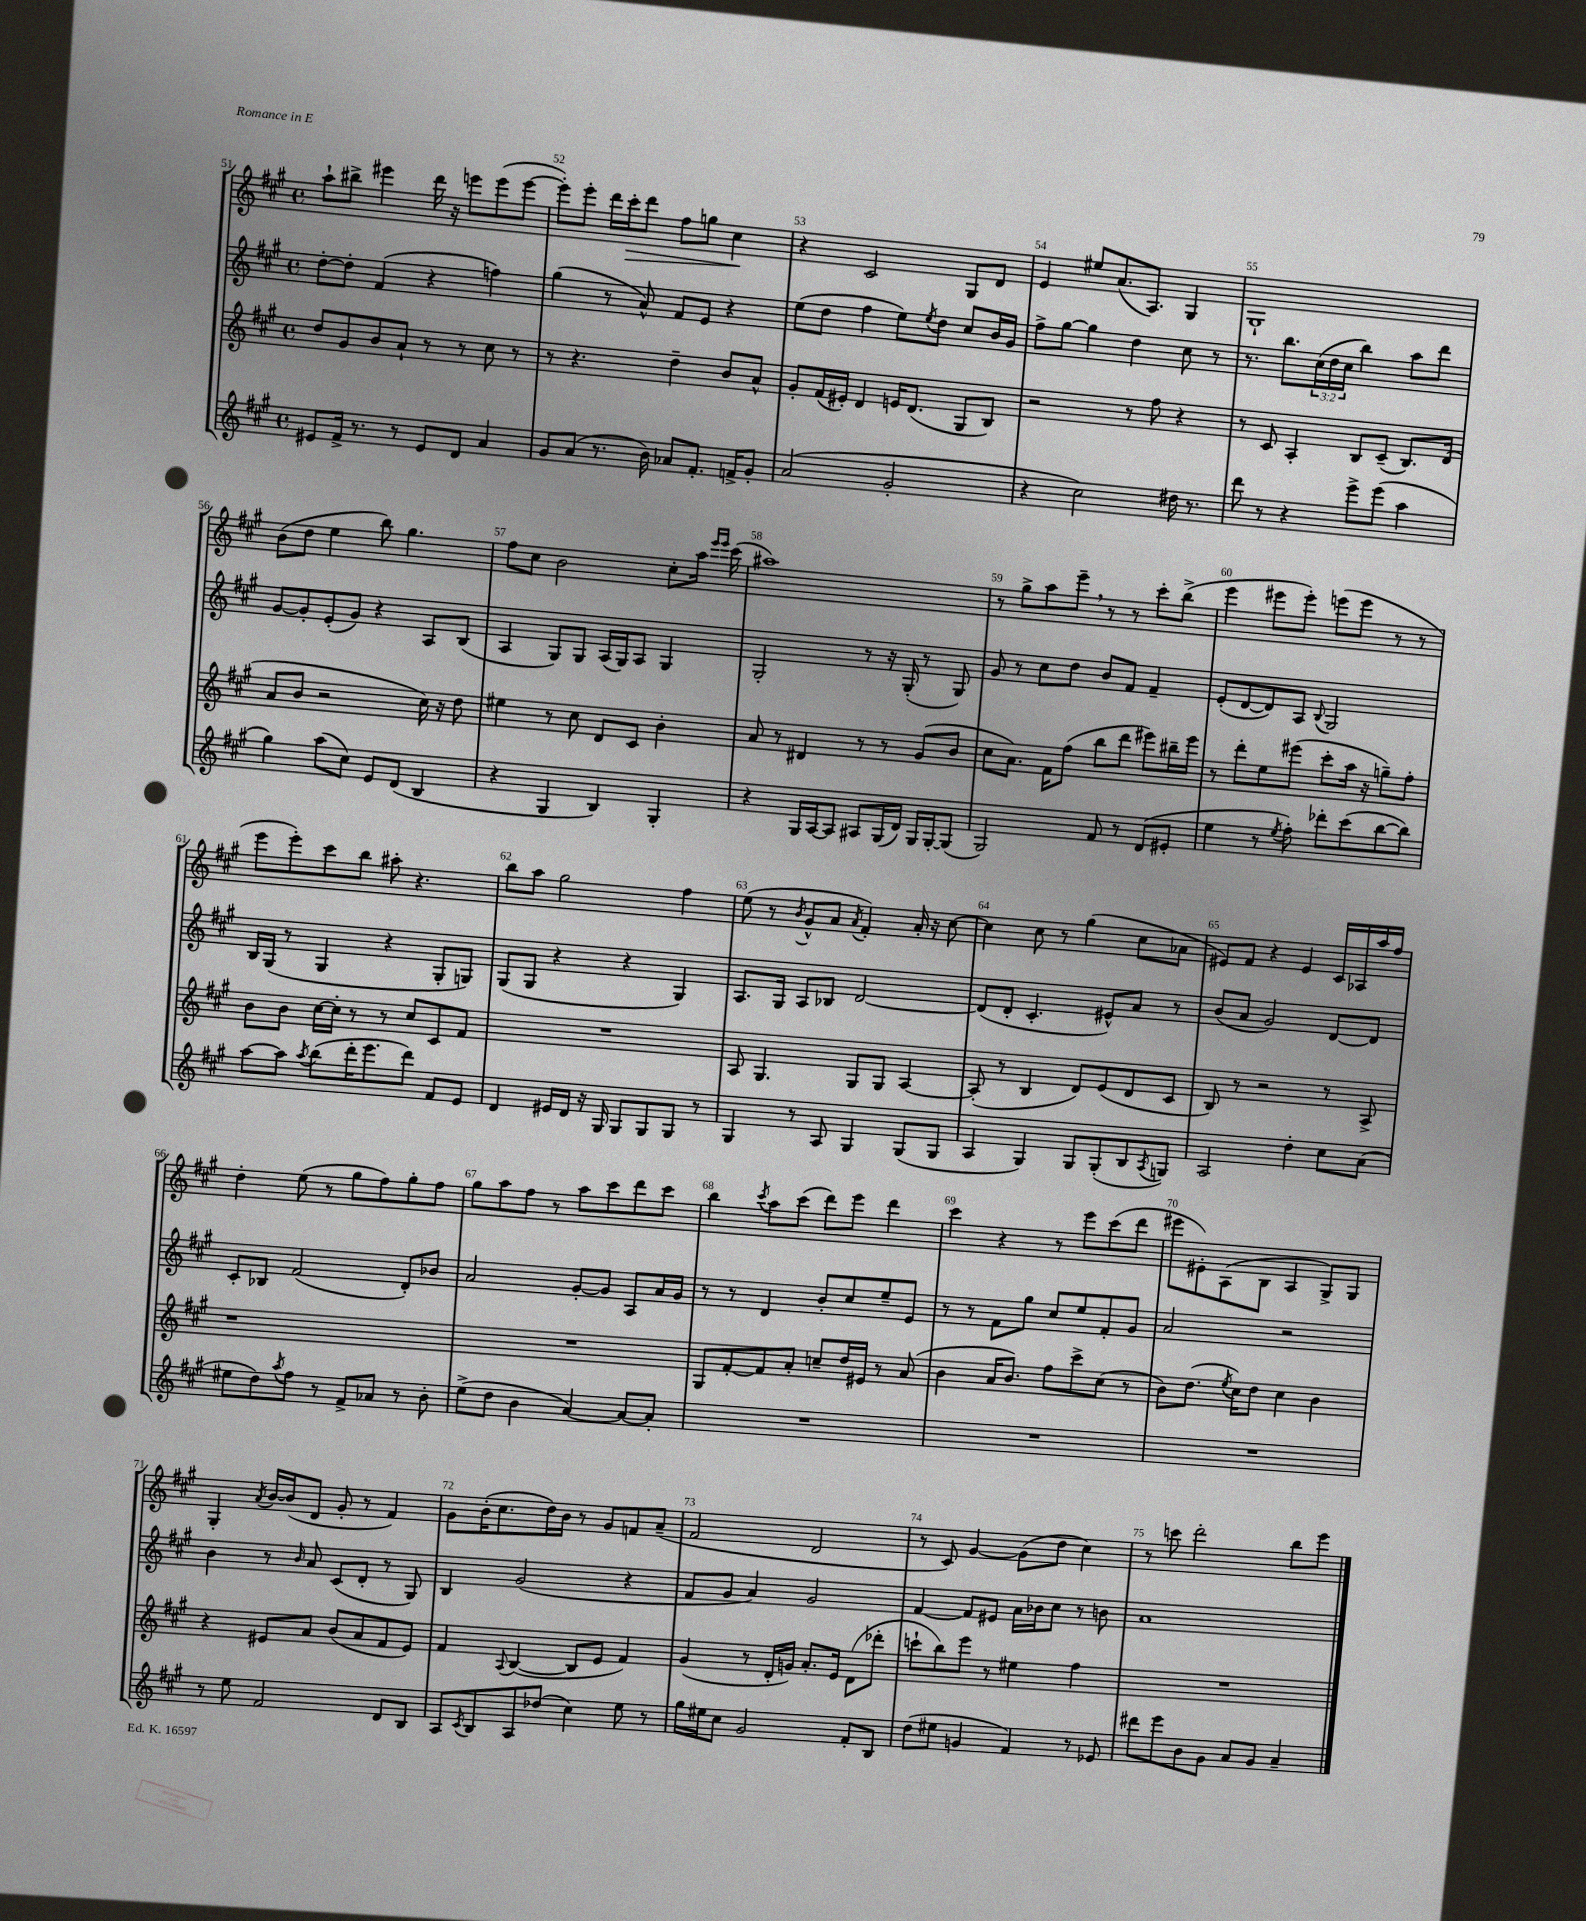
<<
\new StaffGroup <<
\new Staff = "s0" {
    \clef treble \key a \major \defaultTimeSignature \time 4/4
    a''8-! bis''8-> eis'''4 d'''16 r16 e'''8 e'''8( e'''8~ |
    e'''8-.) e'''8-. d'''16 cis'''16-.\> d'''8 fis''8 g''8 cis''4\! |
    r4 cis'2 gis8 d'8 |
    e'4 eis''8 a'8.( a8.) gis4 |
    gis1-! |
    b'8( d''8 e''4 b''8) gis''4. |
    fis''8 cis''8 b'2 cis''8-. a''16 \grace { e'''16 e'''16 } cis'''16( |
    ais''1) |
    r8 gis''8-> a''8 e'''8-- \breathe r8 r8 cis'''8-. b''8->( |
    e'''4 eis'''8 eis'''8-.) e'''8( e'''8 r8 r8 |
    e'''8 e'''8-.) cis'''8 b''8 ais''8-. r4. |
    b''8 a''8 gis''2 fis''4 |
    e''8( r8 \acciaccatura { b'8 } gis'8-^ a'8 \acciaccatura { a'8 } fis'4-.) a'16-. r16 cis''8~ |
    cis''4 cis''8 r8 gis''4( cis''8 aes'8 |
    eis'8) fis'8 r4 eis'4 cis'16 aes16 a''16 fis''16 |
    d''4-. e''8( r8 gis''8 fis''8) gis''8-. fis''8 |
    gis''8 a''8 fis''8 r8 a''8 cis'''8 d'''8 cis'''8 |
    b''4 \acciaccatura { cis'''8 } a''8 cis'''8( d'''8) e'''8 d'''4 |
    cis'''4 r4 r8 e'''8 cis'''8( d'''8 |
    eis'''8 eis'8-.) a8( b8 a4 gis8->) gis8 |
    gis4-. \acciaccatura { a'8 } b'16~ b'16( d'8 gis'8-. r8 fis'4) |
    gis'8 b'16-.( cis''8. d''16) b'16 r8 gis'8 f'8 a'8--( |
    fis'2 d'2 |
    r8 cis'8) gis'4~ gis'8( d''8 cis''4) |
    r8 c'''8 d'''2-. b''8 e'''8 \bar "|." |
}
\new Staff = "s1" {
    \clef treble \key a \major \defaultTimeSignature \time 4/4 \override Staff.TupletNumber.text = #tuplet-number::calc-fraction-text
    d''8~-. d''8-. fis'4( r4 f''4) |
    gis''4( r8 a'8-^) fis'8 e'8 r4 |
    e''8( d''8 fis''4 e''8) \acciaccatura { e''8 } d''8 cis''8 b'16 gis'16 |
    fis''8-> gis''8~ gis''4 d''4 cis''8 r8 |
    r8. b''8. \tuplet 3/2 { cis''16( d''16 cis''16 } b''4) a''8 d'''8 |
    gis'8~ gis'8-. e'8-.( gis'8) r4 a8 b8( |
    a4 gis8) gis8 a16( gis16) a8 gis4 |
    gis2-. r8 r16 gis16-.( r8 gis8) |
    gis'8 r8 cis''8 d''8 b'8 fis'8 fis'4-- |
    e'8-.( d'8~ d'8) a8 \appoggiatura { b8 } gis2 |
    b16 gis16( r8 gis4 r4 gis8-. g8) |
    gis8( gis8 r4 r4 gis4) |
    a8. gis16 a8 bes8 d'2~ |
    d'8( d'8-. cis'4.-. eis'8-^) a'8 r8 |
    b'8( a'8 gis'2) d'8~ d'8 |
    cis'8-. bes8 fis'2( d'8-.) bes'8 |
    a'2 gis'8~-. gis'8 a8 a'16 gis'16 |
    r8 r8 d'4 b'8-. cis''8 e''8-- e'8 |
    r8 r8 fis'8 gis''8 cis''8 e''8 fis'8-. gis'8 |
    a'2 r2 |
    b'4 r8 \grace { b'16 } a'8 cis'8( d'8-. r8 gis8) |
    b4 gis'2( r4 |
    fis'8 gis'8 a'4) gis'2 |
    fis'4~ fis'8 eis'8 a'16 bes'16 cis''8 r8 b'8 |
    a'1 \bar "|." |
}
\new Staff = "s2" {
    \clef treble \key a \major \defaultTimeSignature \time 4/4
    d''8 gis'8 b'8 a'8-! r8 r8 cis''8 r8 |
    r8 r4. d''4-- b'8 a'8-^ |
    gis'8-. fis'16( eis'16-.) d'4 e'16 d'8.( gis8 b8) |
    r2 r8 fis''8 r4 |
    r8 cis'8 a4-. b8 cis'8--( b8.) d'16( |
    a'8 b'8 r2 cis''16) r16 d''8 |
    eis''4 r8 cis''8 d'8 cis'8 b'4-. |
    a'8 r8 dis'4 r8 r8 gis'8( b'8 |
    cis''8 a'8.) fis'16 fis''8( b''8 d'''8 eis'''8) bis''16-- eis'''16 |
    r8 d'''8-. e''8 eis'''8( cis'''8-. a''16 r16 g''8--) fis''8-. |
    b'8 b'8 cis''16~ cis''16-. r8 r8 cis''8 cis'8 fis'8 |
    R1 |
    a8 gis4. gis8 gis8 a4~ |
    a8-.( r8 b4 d'8) e'8( d'8 cis'8 |
    b8) r8 r2 r8 a8-> |
    r1 |
    R1 |
    gis8 fis'8~-. fis'8 a'8-. c''8-- d''16 eis'16 r8 a'8( |
    b'4 a'16 b'8.) fis''8 cis'''8-> cis''8( r8 |
    b'8) d''8.( \acciaccatura { e''8 } cis''16) d''8 cis''4 b'4 |
    r4 eis'8 a'8 b'8( a'8 fis'8 eis'8) |
    fis'4 \appoggiatura { a8 } b4~( b8 e'8 fis'4) |
    gis'4( r8 d'16-. g'16) a'8.-. e'16 d'8( des'''8-. |
    c'''8-! b''8) e'''8 r8 eis''4 fis''4 |
    R1 \bar "|." |
}
\new Staff = "s3" {
    \clef treble \key a \major \defaultTimeSignature \time 4/4
    eis'8 fis'16-> r8. r8 eis'8 d'8 a'4 |
    gis'8 a'8( r8. b'16) aes'8 fis'8.-. f'16-> gis'8-. |
    a'2( gis'2-. |
    r4 cis''2) dis''16 r8. |
    d'''8 r8 r4 e'''8-> e'''8( a''4 |
    gis''4) a''8( cis''8) e'8 d'8( b4 |
    r4 gis4 b4) gis4-. |
    r4 gis16 a16~ a8 ais8 gis16( d'16) gis16 gis16~-. gis8( |
    gis2) fis'8 r8 d'8( eis'8-. |
    e''4 r8 \acciaccatura { e''8 } fis''8-.) des'''8-. cis'''8( b''8~ b''8) |
    a''8~ a''8 \acciaccatura { a''8 } b''8( d'''16-. e'''8. d'''8) fis'8 e'8 |
    d'4 eis'16 d'16 r16 gis16 gis8 gis8 gis8 r8 |
    gis4 r8 a8 gis4 gis8( gis8 |
    a4 gis4) gis8 gis8-.( b8 \acciaccatura { a8 } g8) |
    a2 d''4-. cis''8 a'8( |
    eis''8 d''8) \acciaccatura { a''8 } fis''8 r8 fis'8-> aes'8 r8 b'8-. |
    e''8->( d''8 b'4 a'4~) a'8~ a'8-. |
    R1 |
    R1 |
    R1 |
    r8 e''8 fis'2 d'8 b8 |
    a8 \acciaccatura { cis'8 } b8 a8 des''8( cis''4) e''8 r8 |
    gis''16 eis''16 cis''8 gis'2 fis'8-. b8 |
    d''8( eis''8 g'4 fis'4) r8 ees'8 |
    dis'''8 e'''8 b'8 gis'8 a'8 gis'8 a'4-- \bar "|." |
}
>>
>>
\layout { \context { \Score currentBarNumber = #51 \override BarNumber.break-visibility = ##(#f #t #t) barNumberVisibility = #all-bar-numbers-visible } }
